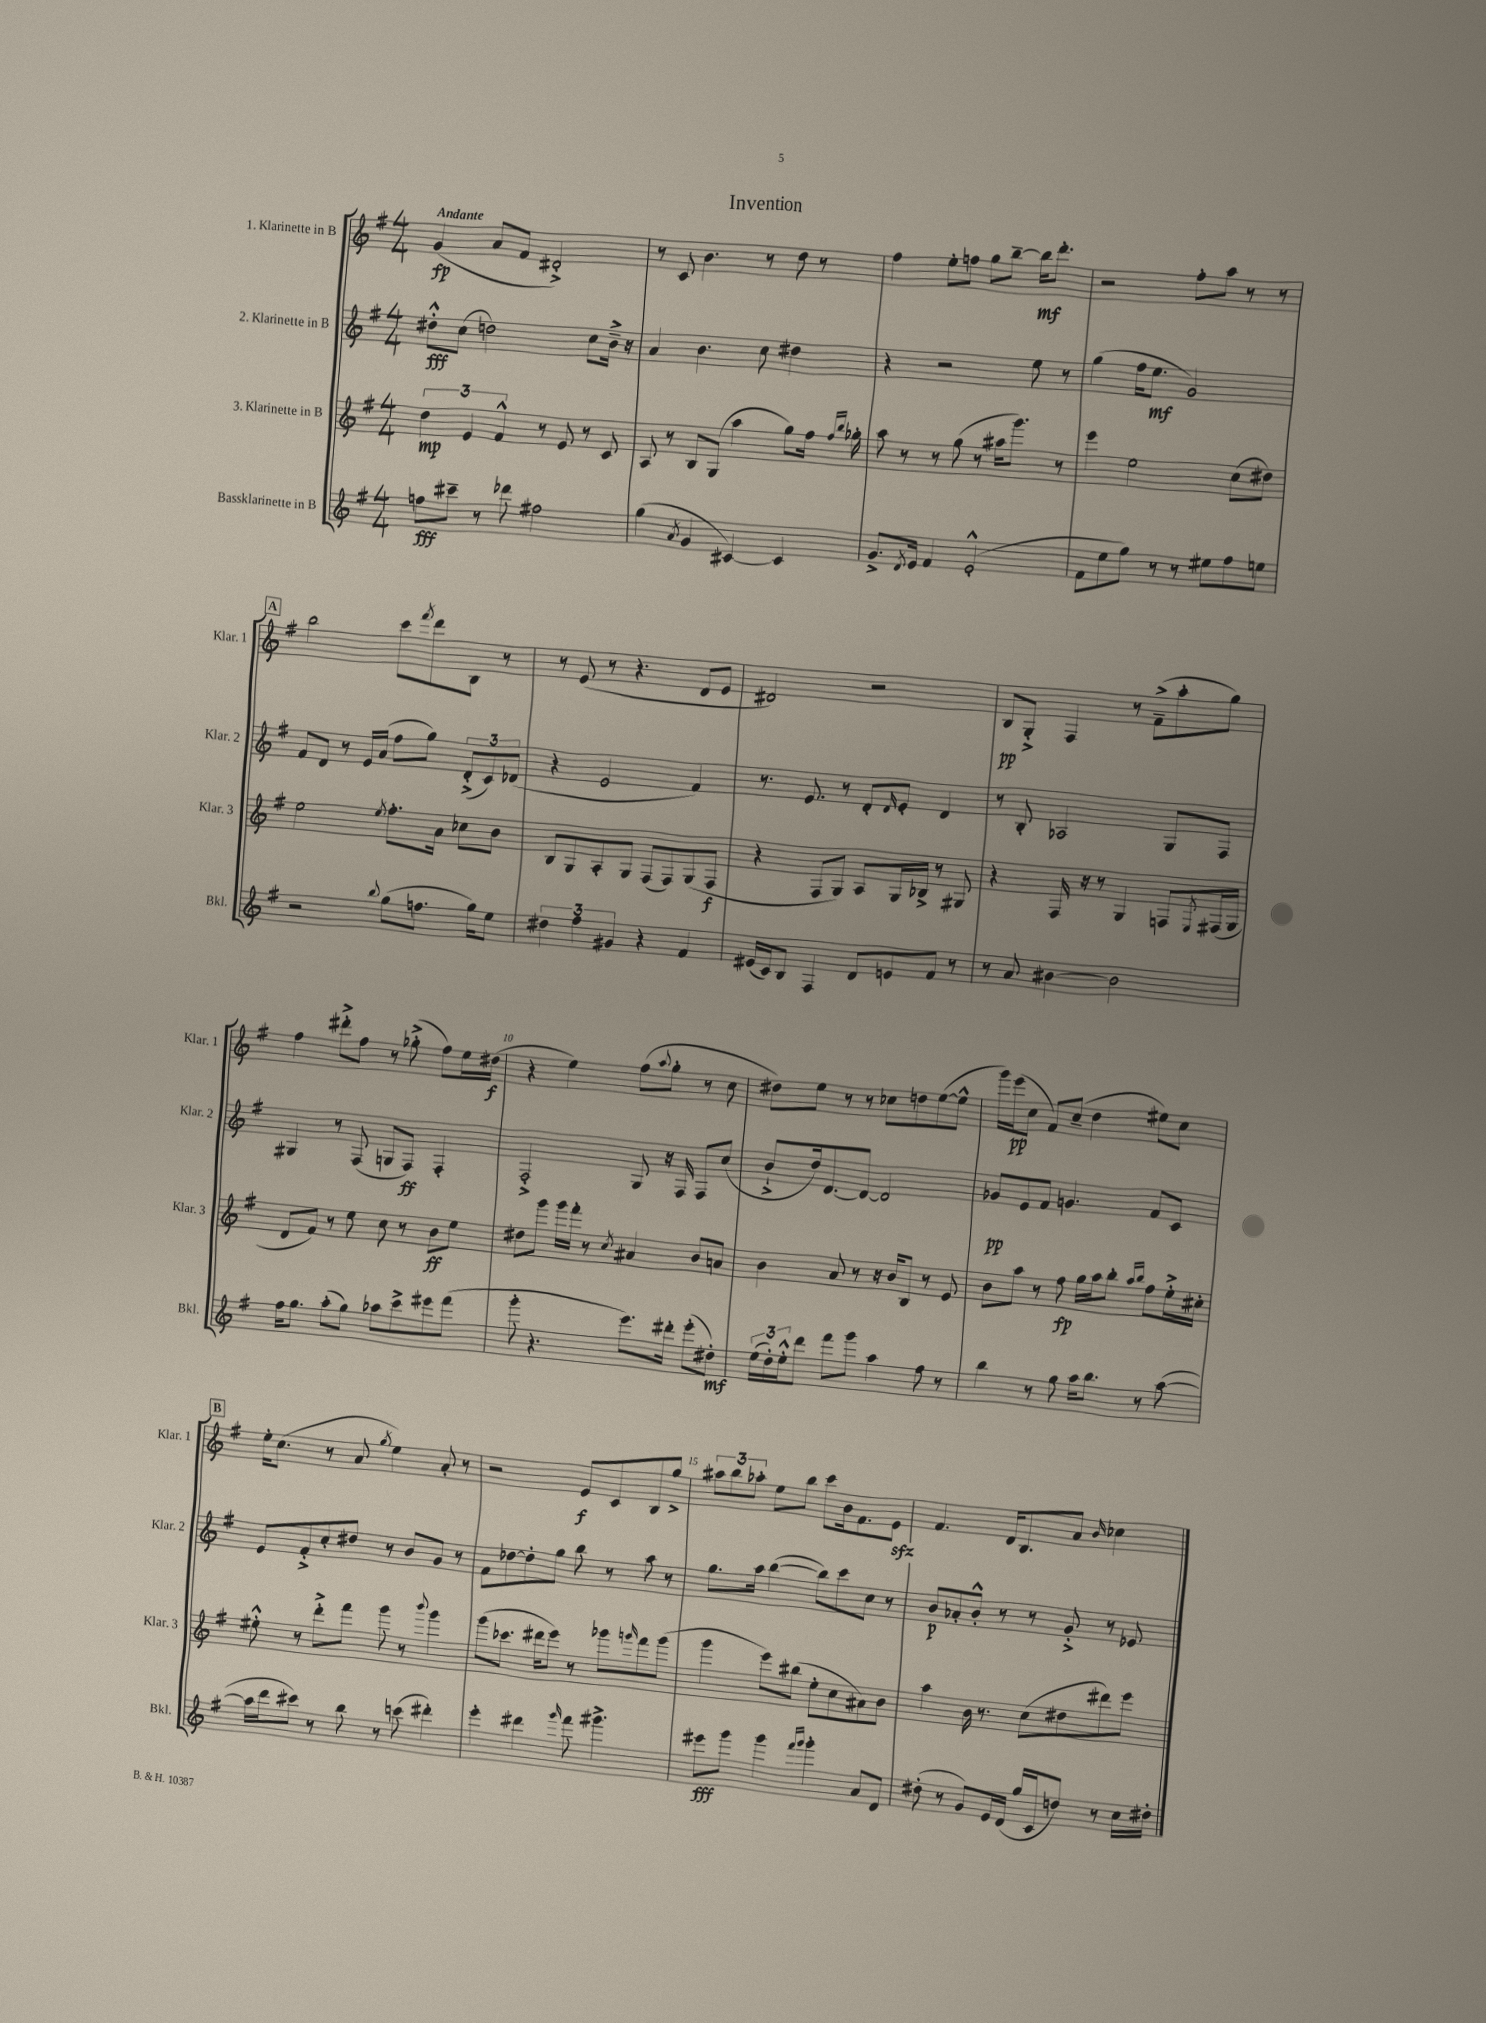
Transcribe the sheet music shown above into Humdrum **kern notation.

**kern	**dynam	**kern	**dynam	**kern	**dynam	**kern	**dynam
*part4	*part4	*part3	*part3	*part2	*part2	*part1	*part1
*staff4	*staff4	*staff3	*staff3	*staff2	*staff2	*staff1	*staff1
*I"Bassklarinette in B	*	*I"3. Klarinette in B	*	*I"2. Klarinette in B	*	*I"1. Klarinette in B	*
*I'Bkl.	*	*I'Klar. 3	*	*I'Klar. 2	*	*I'Klar. 1	*
*clefG2	*	*clefG2	*	*clefG2	*	*clefG2	*
*k[f#]	*	*k[f#]	*	*k[f#]	*	*k[f#]	*
*M4/4	*	*M4/4	*	*M4/4	*	*M4/4	*
=1	=1	=1	=1	=1	=1	=1	=1
!	!	!	!	!	!	!LO:TX:a:B:t=Andante	!
8ffn\L	fff	6dd\	mp	8dd#X'^^\L	fff	(4g/	fp
8ccc#X~\J	.	.	.	(8cc\J	.	.	.
.	.	6e/	.	.	.	.	.
8r	.	.	.	2ddn\)	.	8a/L	.
.	.	6f#^^/	.	.	.	.	.
8ddd-X\	.	.	.	.	.	8f#/J	.
2ff#X\	.	8r	.	.	.	2d#X'^/)	.
.	.	8e/	.	.	.	.	.
.	.	8r	.	8cc\L	.	.	.
.	.	8c/	.	16b~^\Jk	.	.	.
.	.	.	.	16r	.	.	.
=2	=2	=2	=2	=2	=2	=2	=2
(4gg\	.	8A/	.	4a/	.	8r	.
.	.	8r	.	.	.	8c/	.
8qa/	.	.	.	.	.	.	.
4g/	.	8B/L	.	4.b\	.	4.b\	.
.	.	(8G/J	.	.	.	.	.
[4c#X/)	.	4aa\	.	.	.	.	.
.	.	.	.	8cc\	.	8r	.
4c#/]	.	8gg\L)	.	4dd#X\	.	8dd\	.
.	.	16ff#\Jk	.	.	.	8r	.
.	.	16qqff#/LL	.	.	.	.	.
.	.	16qqbb/JJ	.	.	.	.	.
.	.	16gg-X'\	.	.	.	.	.
=3	=3	=3	=3	=3	=3	=3	=3
8.g^/L	.	8aa\	.	4r	.	4ff#\	.
.	.	8r	.	.	.	.	.
8qd/	.	.	.	.	.	.	.
16e/Jk	.	.	.	.	.	.	.
4f#/	.	8r	.	2r	.	8ee'\L	.
.	.	(8gg\	.	.	.	8ffn\J	.
(2e'^^/	.	8r	.	.	.	8gg\L	.
.	.	16aa#X\KL	.	.	.	[8bb~\J	.
.	.	8.ggg\J)	.	.	.	.	.
.	.	.	.	8ee\	.	16bb\KL]	mf
.	.	.	.	.	.	8.ddd'\J	.
.	.	8r	.	8r	.	.	.
=4	=4	=4	=4	=4	=4	=4	=4
8f#\L	.	4eee\	.	(4gg\	.	2r	.
8ee\	.	.	.	.	.	.	.
8gg\J)	.	2ee\	.	16ff#\KL	.	.	.
.	.	.	.	8.ee\J	mf	.	.
8r	.	.	.	.	.	.	.
8r	.	.	.	2g/)	.	8ff#'\L	.
8ee#X\L	.	.	.	.	.	8aa\J	.
8ff#\	.	(8cc\L	.	.	.	8r	.
8een\J	.	8dd#X\J)	.	.	.	8r	.
!!LO:LB:g=z
!!LO:REH:place=s1:t=A
=5	=5	=5	=5	=5	=5	=5	=5
2r	.	2ee\	.	8f#/L	.	2bb\	.
.	.	.	.	8d/J	.	.	.
.	.	.	.	8r	.	.	.
.	.	.	.	16e/LL	.	.	.
.	.	.	.	(16a/JJ	.	.	.
8qqbb/	.	8qee/	.	.	.	.	.
(8gg\L	.	8.ff#'\L	.	8ff#\L	.	8ccc\L	.
.	.	.	.	.	.	8qfff#/	.
8.ffn\J	.	.	.	8gg\J)	.	8ddd\	.
.	.	16a\Jk	.	.	.	.	.
.	.	8cc-X\L	.	(12d'^/L	.	8B\J	.
16gg\KL)	.	.	.	.	.	.	.
.	.	.	.	12c/)	.	.	.
8ee\J	.	8b\J	.	.	.	8r	.
.	.	.	.	(12d-X/J	.	.	.
=6	=6	=6	=6	=6	=6	=6	=6
6dd#X\	.	8B/L	.	4r	.	8r	.
.	.	8G/	.	.	.	(8e/	.
6ff#\	.	.	.	.	.	.	.
.	.	8A'/	.	2e/	.	8r	.
6g#X/	.	.	.	.	.	.	.
.	.	8G/J	.	.	.	4.r	.
4r	.	(8F#/L	.	.	.	.	.
.	.	8F#/)	.	.	.	.	.
4f#/	.	(8G/	.	4f#/)	.	8d/L	.
.	.	8F#/J	f	.	.	8e/J	.
=7	=7	=7	=7	=7	=7	=7	=7
(16e#X/LL	.	4r	.	8.r	.	2d#X/)	.
16c/J)	.	.	.	.	.	.	.
8B/J	.	.	.	.	.	.	.
.	.	.	.	8.e/	.	.	.
4F#/	.	8F#/L	.	.	.	.	.
.	.	8G/J)	.	8r	.	.	.
8d/L	.	8A/L	.	8d'/L	.	2r	.
.	.	.	.	16qqd/	.	.	.
8en/	.	16G/L	.	8e'/J	.	.	.
.	.	16B-X^/JJ	.	.	.	.	.
8f#/J	.	8r	.	4d/	.	.	.
8r	.	8G#X/	.	.	.	.	.
=8	=8	=8	=8	=8	=8	=8	=8
8r	.	4r	.	8r	.	8B/L	pp
8a/	.	.	.	8B'/	.	8G'^/J	.
[4b#X\	.	16F#/	.	2A-X/	.	4F#/	.
.	.	16r	.	.	.	.	.
.	.	8r	.	.	.	.	.
2b#\]	.	4G/	.	.	.	8r	.
.	.	.	.	.	.	(8f#~^\L	.
.	.	8Fn/L	.	8G/L	.	8aa'\	.
.	.	8qE/	.	.	.	.	.
.	.	(16F#X/L	.	8F#/J	.	8gg\J)	.
.	.	16G/JJ	.	.	.	.	.
!!LO:LB:g=z
=9	=9	=9	=9	=9	=9	=9	=9
16ff#\KL	.	8d/L	.	4G#X/	.	4ff#\	.
8.gg\J	.	.	.	.	.	.	.
.	.	8f#/J)	.	.	.	.	.
(8aa'\L	.	8r	.	8r	.	8ddd#X'^\L	.
8gg\J)	.	8ee\	.	(8F#/	.	8ff#\J	.
8aa-X\L	.	8cc\	.	8Gn/L	.	8r	.
8ccc^\	.	8r	.	8F#/J)	ff	(8gg-X'^\	.
8eee#X\	.	8b\L	ff	4F#'/	.	8ff#\L)	.
(8fff#\J	.	8ee\J	.	.	.	16ee\L	.
.	.	.	.	.	.	(16dd#X\JJ	f
=10	=10	=10	=10	=10	=10	=10	=10
8ggg'\	.	8dd#X\L	.	2F#'^/	.	4r	.
4.r	.	8ggg\J	.	.	.	.	.
.	.	16ggg\LL	.	.	.	4ee\)	.
.	.	16fff#'\JJ	.	.	.	.	.
.	.	8r	.	.	.	.	.
.	.	8qcc/	.	.	.	.	.
8.eee\L)	.	4a#X/	.	8G/	.	(8ff#\L	.
.	.	.	.	.	.	8qqaa/	.
.	.	.	.	16r	.	8gg'\J	.
16ddd#X'\Jk	.	.	.	16F#/	.	.	.
(8eee'\L	.	8b/L	.	8F#/L	.	8r	.
8dd#X'\J)	mf	8an/J	.	(8cc/J	.	8cc\	.
=11	=11	=11	=11	=11	=11	=11	=11
(24ee\LL	.	4b\	.	8b`^/L	.	8dd#X\L)	.
24dd'\)	.	.	.	.	.	.	.
24ee'^^\J	.	.	.	.	.	.	.
8ddd\J	.	.	.	16dd/k)	.	8ee\J	.
.	.	.	.	[8.d/	.	.	.
8fff#\L	.	8a/	.	.	.	8r	.
8ggg\J	.	8r	.	8d/J_	.	8r	.
4aa\	.	16r	.	2d/]	.	8cc-X\L	.
.	.	16b/KL	.	.	.	.	.
.	.	8B/J	.	.	.	8ddn\	.
8ff#\	.	8r	.	.	.	([8ee\	.
8r	.	8e/	.	.	.	8ee^^\J]	.
=12	=12	=12	=12	=12	=12	=12	=12
4bb\	.	8b\L	.	8g-X/L	pp	16ggg\LL)	.
.	.	.	.	.	.	(16eee\J	pp
.	.	8aa\J	.	8e/	.	8cc\J	.
8r	.	8r	.	8f#/J	.	8f#/L)	.
8gg\	.	8ff#\	fp	4.gn/	.	(8cc~/J	.
16aa\KL	.	16gg\LL	.	.	.	4dd\	.
8.bb\J	.	16aa\J	.	.	.	.	.
.	.	8bb'\J	.	.	.	.	.
.	.	16qqaa/LL	.	.	.	.	.
.	.	16qqbb/JJ	.	.	.	.	.
8r	.	8ff#\L	.	8f#/L	.	8ee#X\L)	.
([8aa\	.	16ee'^\L	.	8c/J	.	8cc\J	.
.	.	16cc#X'\JJ	.	.	.	.	.
!!LO:LB:g=z
!!LO:REH:place=s1:t=B
=13	=13	=13	=13	=13	=13	=13	=13
16aa\LL]	.	8ee#X'^^\	.	8e/L	.	16ee'\KL	.
16ddd\J	.	.	.	.	.	(8.cc\J	.
8ccc#X\J)	.	8r	.	8f#'^/	.	.	.
8r	.	8ddd'^\L	.	8cc'/	.	8r	.
8bb\	.	8fff#\J	.	8dd#X/J	.	8a/	.
.	.	.	.	.	.	8qgg/	.
8r	.	8ggg\	.	8r	.	4ee\)	.
(8cccn\	.	8r	.	8b/L	.	.	.
.	.	8qqbbb/	.	.	.	.	.
4ddd#X'\)	.	4ggg\	.	8g/J	.	8a'/	.
.	.	.	.	8r	.	8r	.
=14	=14	=14	=14	=14	=14	=14	=14
4eee'\	.	(8ggg\L	.	8f#\L	.	2r	.
.	.	8.ccc-X\J	.	[8dd-X\	.	.	.
4ddd#X\	.	.	.	8dd-'\]	.	.	.
.	.	16ddd#X\KL	.	.	.	.	.
.	.	8eee\J)	.	8gg\J	.	.	.
16qqggg/	.	.	.	.	.	.	.
8fff#\	.	8r	.	8bb\	.	8e/L	f
4.ggg#X^\	.	8ggg-X\L	.	8r	.	8c/	.
.	.	16qqgggn/	.	.	.	.	.
.	.	8fff#\	.	8aa\	.	8B/	.
.	.	(8ggg\J	.	8r	.	8gg^/J	.
=15	=15	=15	=15	=15	=15	=15	=15
8eee#X\L	fff	4ggg\	.	8.gg\L	.	12aa#X\L	.
.	.	.	.	.	.	12bb\	.
8ggg\J	.	.	.	.	.	.	.
.	.	.	.	.	.	12aa-X'\J	.
.	.	.	.	16aa\Jk	.	.	.
4ggg\	.	8eee\L)	.	([4bb\	.	8ee\L	.
.	.	(8bb#X\J	.	.	.	8bb\J	.
16qqfff#/LL	.	.	.	.	.	.	.
16qqggg/JJ	.	.	.	.	.	.	.
4ggg'\	.	8ee'\L	.	8bb\L])	.	8ccc\L	.
.	.	8cc\	.	8ccc\	.	16b\k	.
.	.	.	.	.	.	8.f#\	.
8a/L	.	8a#X\)	.	8cc\J	.	.	.
8d/J	.	8b\J	.	8r	.	8ezz\J	.
=16	=16	=16	=16	=16	=16	=16	=16
(8dd#X'\	.	4aa\	.	8b/L	p	4.f#/	.
8r	.	.	.	8a-X'/	.	.	.
8g/L)	.	16b\	.	8b'^^/J	.	.	.
.	.	8.r	.	.	.	.	.
16e/L	.	.	.	8r	.	16d/KL	.
(16d/JJ	.	.	.	.	.	8.B/	.
16gg/LL	.	(8cc\L	.	8r	.	.	.
16c/J	.	.	.	.	.	.	.
8ddn/J)	.	8dd#X\	.	8g'^/	.	8a/J	.
.	.	.	.	.	.	16qqb/	.
8r	.	8ddd#X\)	.	8r	.	4cc-X\	.
16cc\LL	.	8eee\J	.	8e-X/	.	.	.
16dd#X'\JJ	.	.	.	.	.	.	.
==	==	==	==	==	==	==	==
*-	*-	*-	*-	*-	*-	*-	*-
